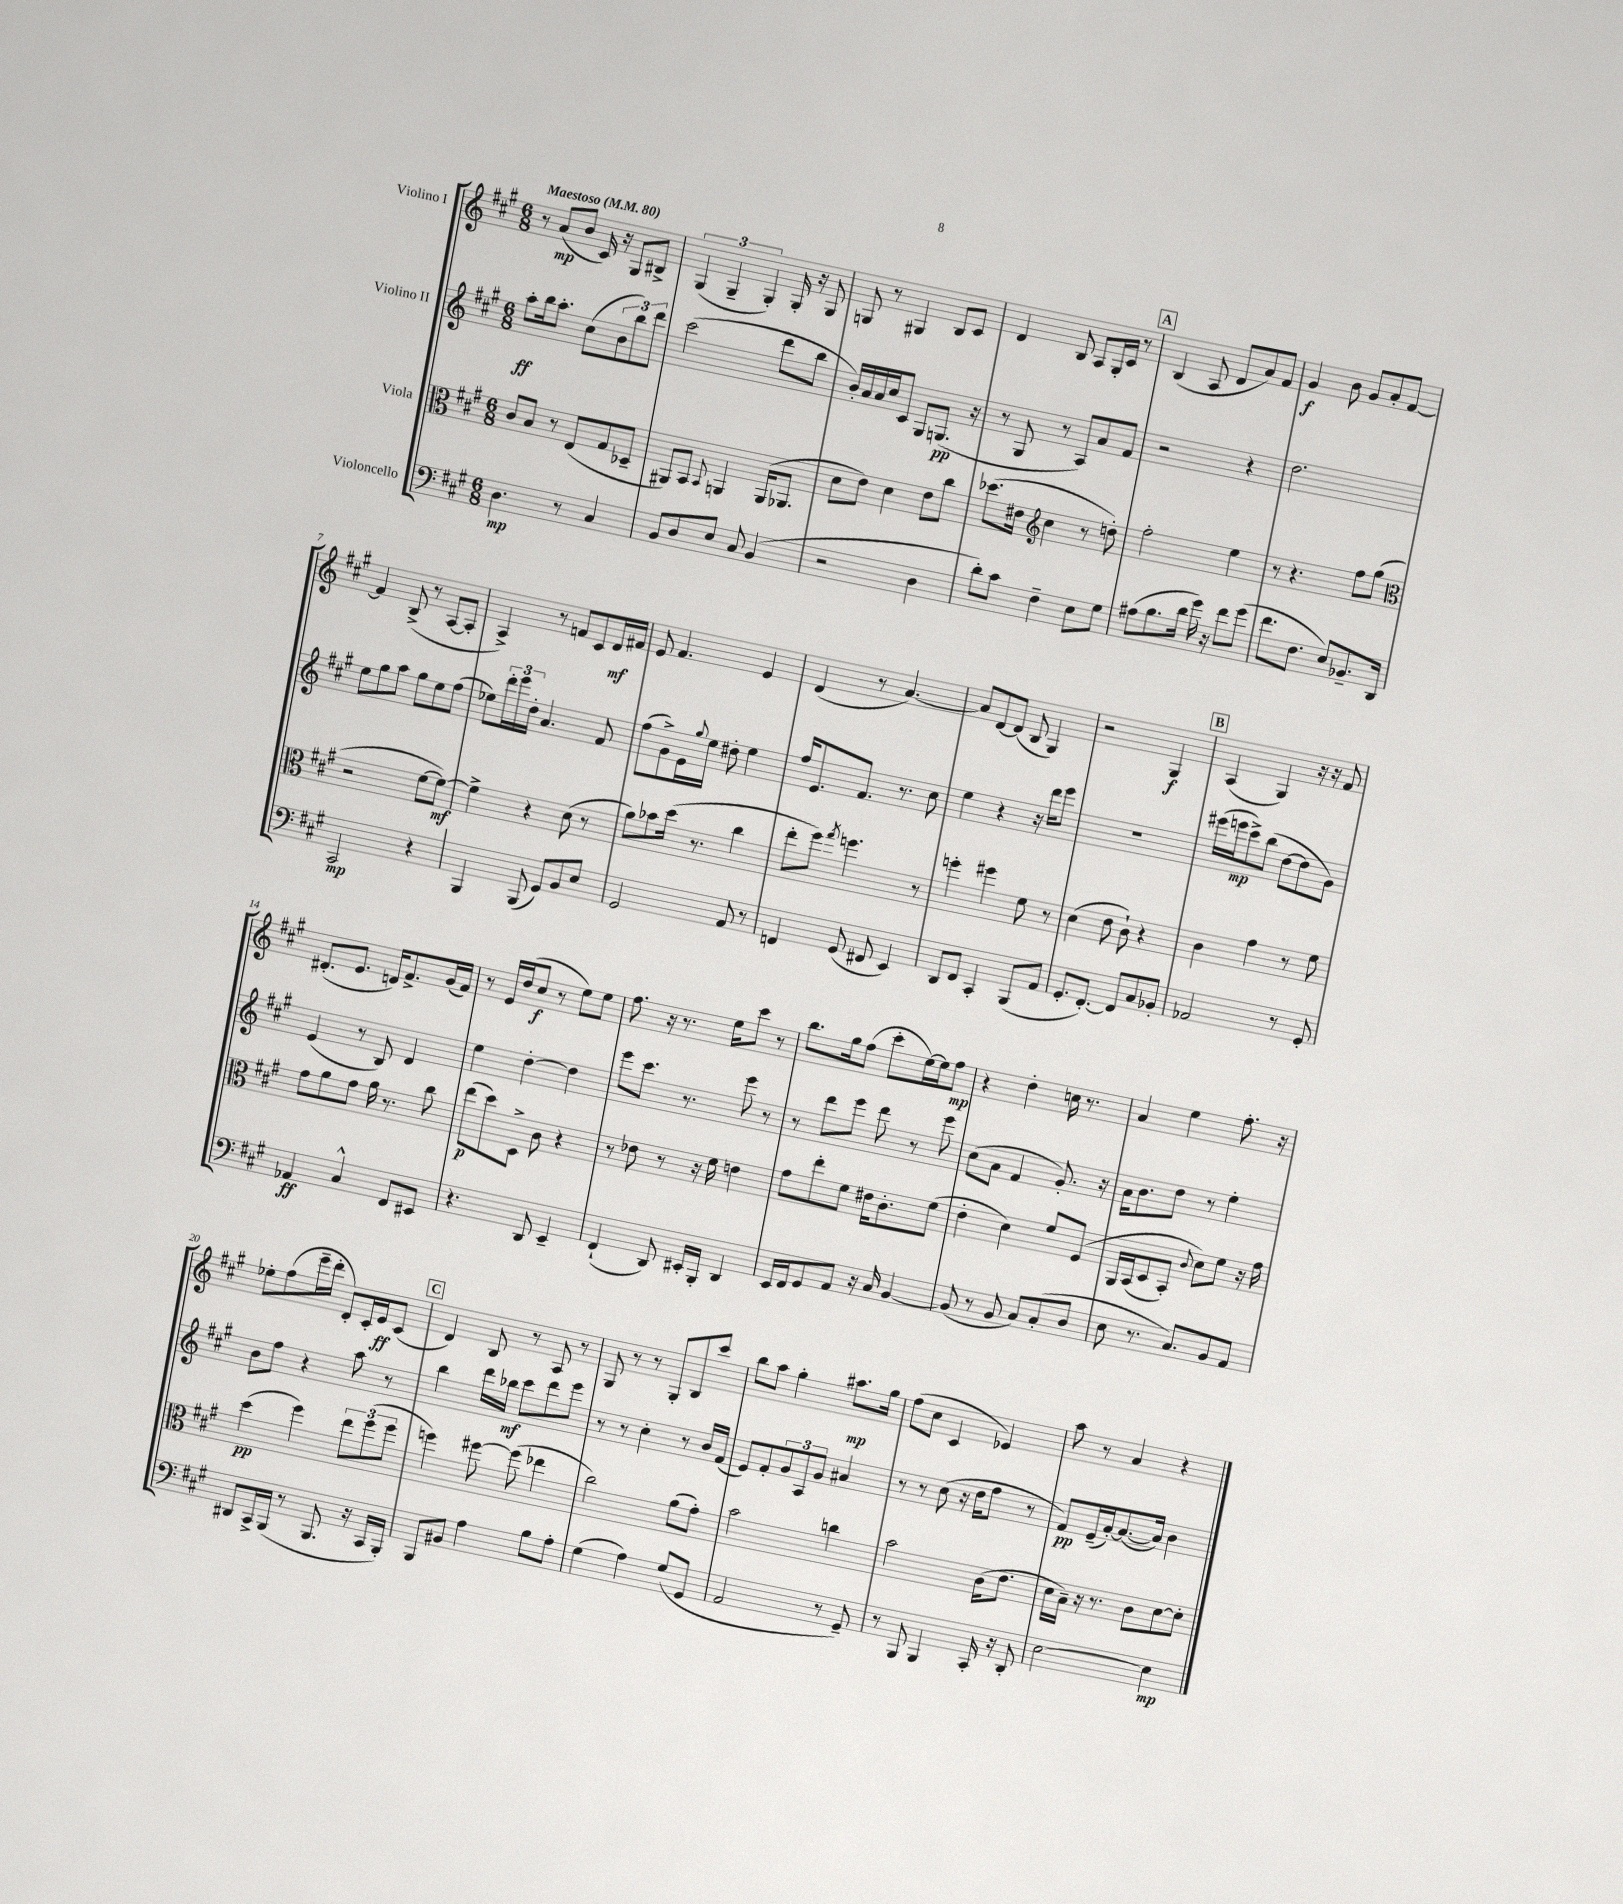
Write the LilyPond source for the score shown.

<<
\new StaffGroup <<
\new Staff = "s0" \with { instrumentName = "Violino I" } {
    \clef treble \key a \major \numericTimeSignature \time 6/8 \tempo "Maestoso" 4 = 80
    r8 a'8\mp( b'8 cis'16) r16 gis8 bis8-> |
    \tuplet 3/2 { gis4( gis4-- gis4-.) } gis16-. r16 gis8 |
    g8 r8 gis4 b8 cis'8 |
    d'4 b8 a8 gis16-. cis'16 r8 |
    \mark \markup { \box "A" } b4( a8 d'8 a'8) fis'8 |
    gis'4\f b'8 gis'8 a'8-. fis'8~ |
    fis'4 b8->( r8 a8~ a8-. |
    a4->) r8 f'8 cis'8 d'16\mf fis'16 |
    e'8 fis'4. e'4 |
    d'4( r8 a'4.~) |
    a'8 d'8~ d'8( b8 gis4) |
    r2 gis4\f |
    \mark \markup { \box "B" } a4( gis4) r16 r16 fis'8 |
    dis'8.-.( e'8. d'16) fis'8.-> gis'16( fis'16) |
    r8 e'16 d''16( cis''8\f r8 e''8) e''8 |
    fis''8. r16 r8. e''16 cis'''8 r8 |
    b''8. gis''16 fis''8( cis'''8-. e''16~) e''16 fis''8\mp |
    r4 d''4-. c''16 r8. |
    a'4 e''4 fis''8.-. r16 |
    ees''8-. fis''8( e'''16-- d'''16-. d'8-.) cis'16-. e'16\ff cis'8( |
    \mark \markup { \box "C" } d'4) b8 r8 a8 r8 |
    gis8 r8 r8 gis8-. b8 cis'''8 |
    b''8 a''8 gis''4-. ais''8.\mp gis''16 |
    fis''8( cis''8 cis'4 ees'4) |
    a''8 r8 a'4 r4 \bar "|." |
}
\new Staff = "s1" \with { instrumentName = "Violino II" } {
    \clef treble \key a \major \numericTimeSignature \time 6/8
    a''8-.\ff b''16 a''8.-. cis''8( \tuplet 3/2 { b'8 b''8) d'''8 } |
    cis'''2( d'''8 b''8 |
    b'16-.) a'16 a'16 cis''16 cis'8 gis8 g8.\pp( r16 |
    r8 gis8 r8 a8) a'8 fis'8 |
    \mark \markup { \box "A" } r2 r4 |
    d''2. |
    e''8 gis''8 a''8 gis''8 e''8 fis''8( |
    ees''8) \tuplet 3/2 { d'''16-. e'''16 d''16-. } a'4. fis'8 |
    fis''8( gis'8->) e'16 \appoggiatura { gis''8 } e''16 dis''8-. e''4 |
    fis''16 e'8. fis'8. r8. cis''8 |
    e''4 r4 r16 d'''16 e'''8 |
    R2. |
    \mark \markup { \box "B" } eis'''16( e'''16\mp cis'''8->) b''8( d''8~ d''8 gis'8) |
    e'4( r8 b8) d'4 |
    e''4 d''4~-. d''4 |
    e'''8 cis'''8. r8. e'''8 r8 |
    r8 d'''8 e'''8 d'''8 r8 e'''8 |
    cis''8( a'8 fis'4 gis'8.-.) r16 |
    a'16 b'8. d''8 r8 e''4-. |
    b'8 fis''8 r4 a''8 r8 |
    \mark \markup { \box "C" } b''4 d'''16 bes''16\mf cis'''8 d'''8 e'''8 |
    r8 r8 cis''4-. r8 b'16 fis'16( |
    e'8) fis'8-. \tuplet 3/2 { gis'8 a8 gis'8 } ais'4 |
    r8 r8 cis''8( r16 d''16 fis''8 r8 |
    fis'8\pp) e'16--( a'16~-.) a'8.~( a'16) b'4 \bar "|." |
}
\new Staff = "s2" \with { instrumentName = "Viola" } {
    \clef alto \key a \major \numericTimeSignature \time 6/8
    cis'8 b8 r8 e8( gis8 des8-- |
    ais,8) b,8 \appoggiatura { b,8 } a,4 a,16( aes,8. |
    d'8 e'8) d'4 e'8 cis''8 |
    des''8.( eis'16 \clef treble cis''4 r8 d''8-.) |
    \mark \markup { \box "A" } fis''2-. e''4 |
    r8 r4. fis''8 gis''8( |
    \clef alto r2 fis'8~ fis'8~\mf) |
    fis'4-> r4 d'8( r8 |
    a'8) bes'8 d''16( r8. cis''4 |
    e''8-. fis''8) \acciaccatura { gis''8 } f''4. r8 |
    f''4-. fis''4 fis'8 r8 |
    d'4( e'8 cis'8-!) r4 |
    \mark \markup { \box "B" } cis'4 gis'4 r8 fis'8 |
    gis'8 a'8 gis'8 a'16 r8. cis''8 |
    e''8\p( d''8) d8-> cis'8 r4 |
    r8 ees'8 r8 r16 fis'16 e'4 |
    gis'8 e''8-. fis'8 eis'16 cis'8.-. fis'8( |
    e'4-. d'4) fis'8 fis8\( |
    a,16 b,16( d8 b,8-.) \appoggiatura { cis'8 } d'8\) fis'8 r16 gis'16 |
    d''4\pp( fis''4) \tuplet 3/2 { e''8 fis''8( fis''8 } |
    \mark \markup { \box "C" } f''4) fis''8~ fis''8( ees''4 |
    cis''2) a'8( gis'8-.) |
    b'2 c''4 |
    b'2 cis'16( e'8. |
    d'16 b16--) r16 r8. cis'8 d'8~ d'8-. \bar "|." |
}
\new Staff = "s3" \with { instrumentName = "Violoncello" } {
    \clef bass \key a \major \numericTimeSignature \time 6/8
    d4.\mp r8 cis4 |
    b,8 d8 e8 cis8 b,4( |
    r2 d4 |
    d'8-.) cis'8 fis4-- e8 gis8 |
    \mark \markup { \box "A" } ais8( b8. d'16 gis'16) r16 fis'8 gis'8( |
    fis'8. fis8. e8) bes,8.-- d,16 |
    cis,2\mp r4 |
    b,,4 b,,8( gis,8) b,8 e8 |
    gis,2 a,8 r8 |
    f,4 gis,8( fis,8 e,4) |
    d,8 fis,8 cis,4-. b,,8( a,8 |
    gis,8.-. fis,8.~-.) fis,8 cis8 bes,8-. |
    \mark \markup { \box "B" } aes,2 r8 gis,8-. |
    aes,4\ff cis4-^ fis,8 eis,8 |
    r4. d,8 e,4-- |
    fis,4-!( d,8) eis,16-. b,,16-. d,4 |
    e,16 fis,16 gis,8 a,8 r16 cis16 b,4~ |
    b,8( r8 b,8 cis8) cis8-.( d8 |
    e8 r8. cis8.) b,8 a,8 |
    dis,8 cis,16-> b,,16( r8 b,,8. r16 cis,16 b,,16-.) |
    \mark \markup { \box "C" } b,,8 bis,8 a4 b8 a8-. |
    gis4( a4) gis8( gis,8 |
    a,2 r8 gis,8--) |
    r8 b,,8 b,,4 cis,16-. r16 d,8-. |
    e2~ e4\mp \bar "|." |
}
>>
>>
